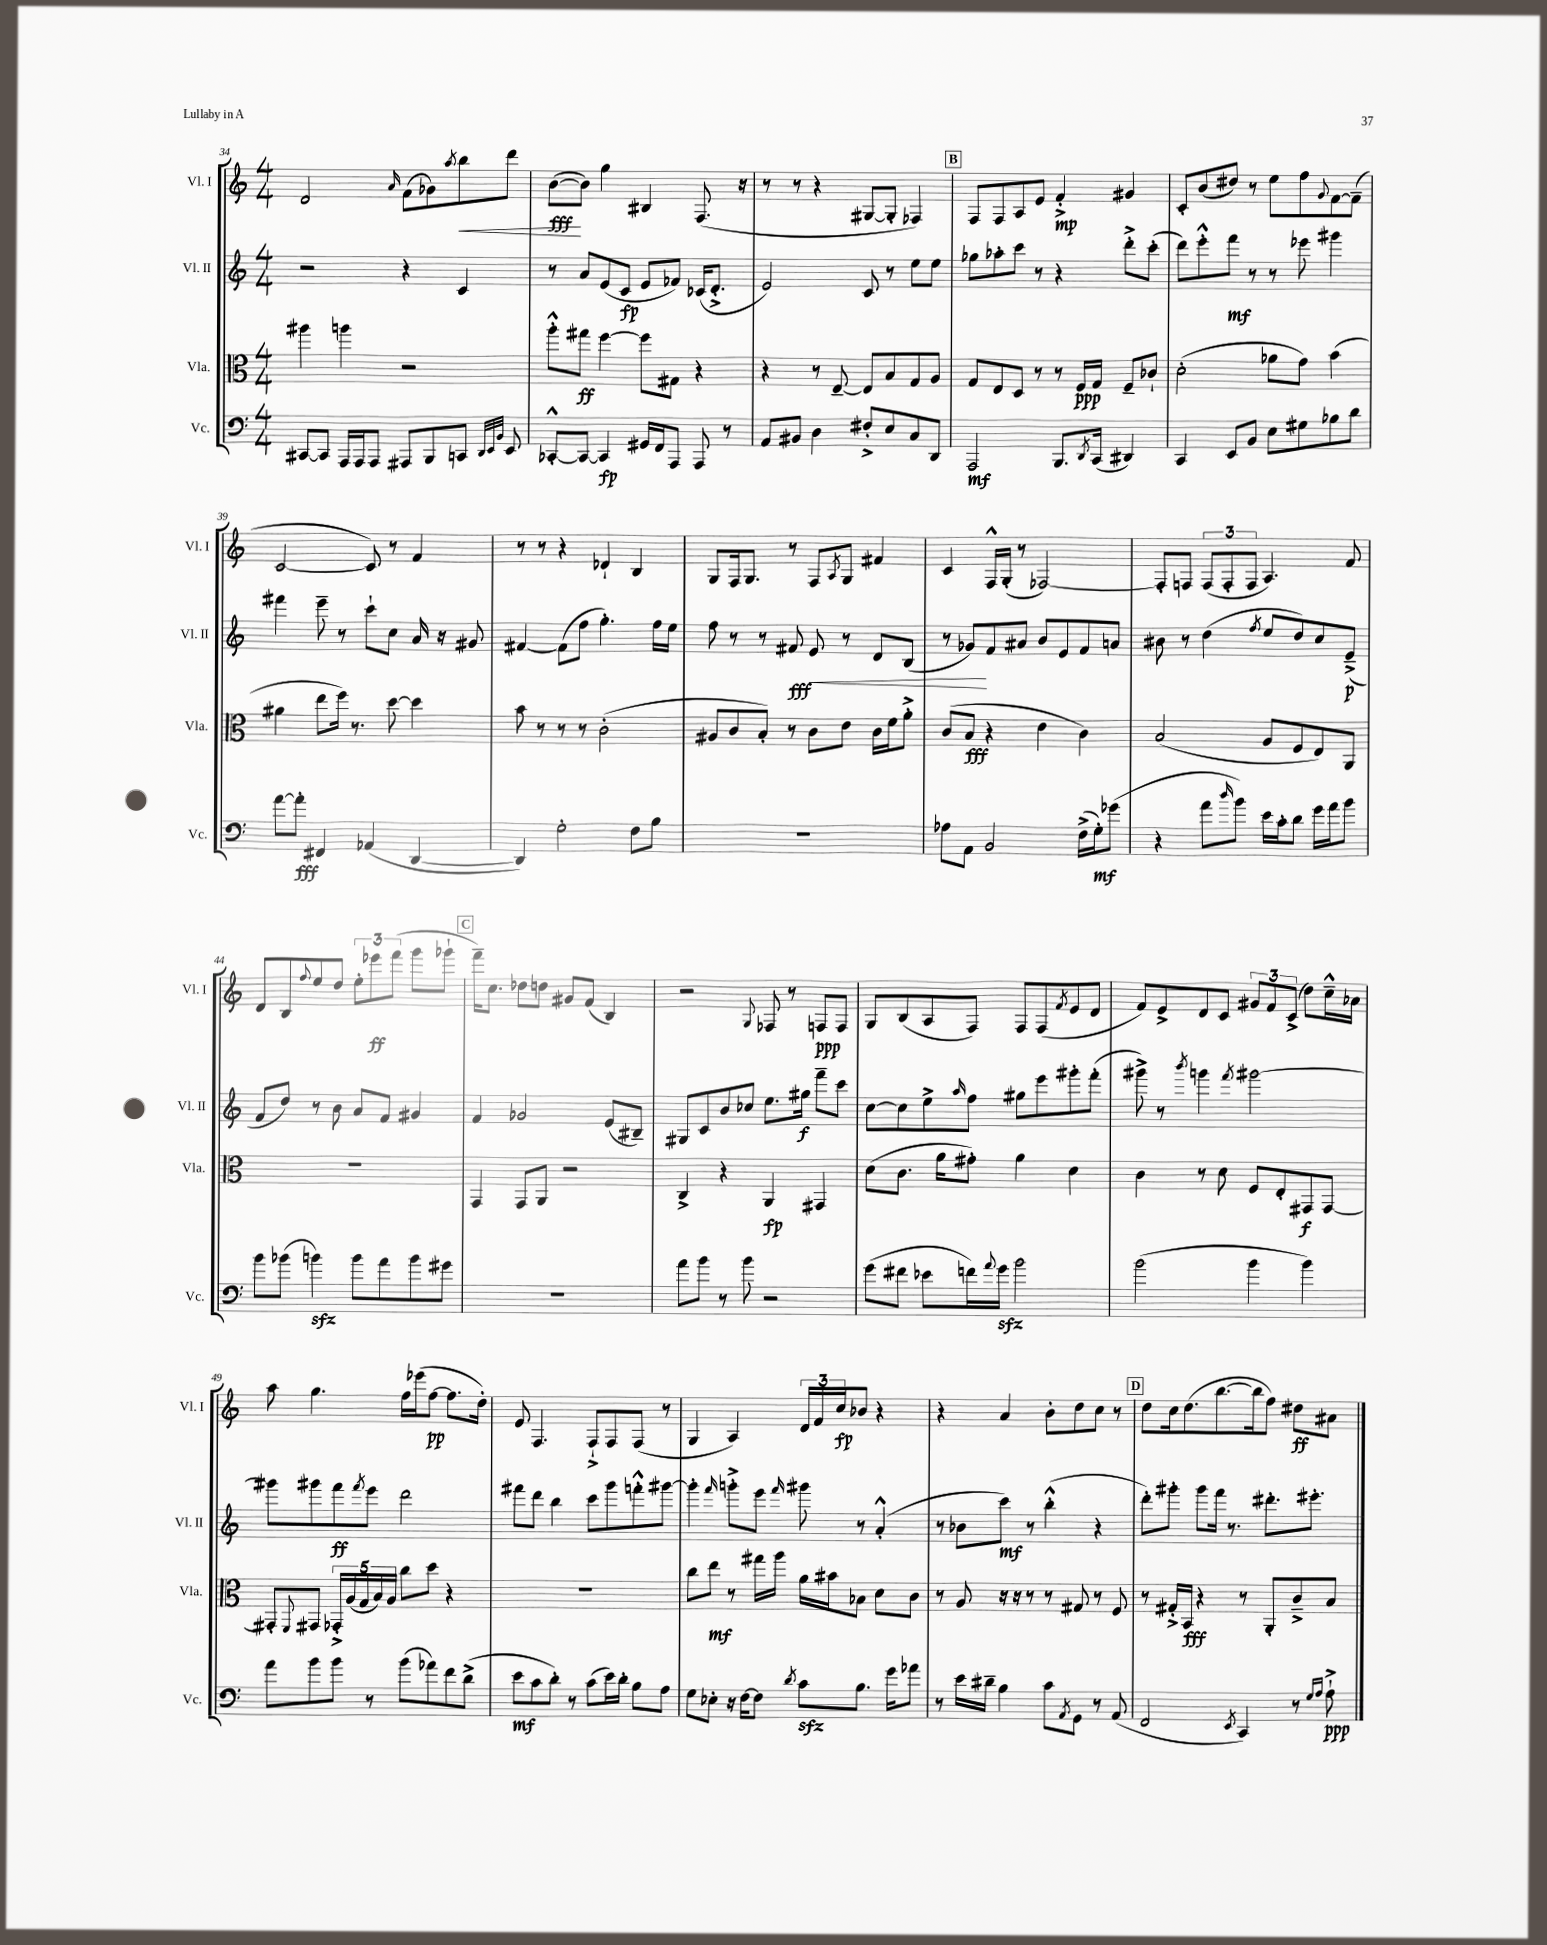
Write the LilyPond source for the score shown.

<<
\new StaffGroup <<
\new Staff = "s0" \with { instrumentName = "Vl. I" shortInstrumentName = "Vl. I" } {
    \clef treble \key c \major \numericTimeSignature \time 4/4
    d'2 \grace { a'16 } f'8( ges'8) \acciaccatura { a''8 } b''8\< d'''8 |
    b'8~\fff\!( b'8) g''4 bis4 f8.( r16 |
    r8 r8 r4 gis8~ gis8-. fes4) |
    \mark \markup { \box "B" } f8 f8 a8 e'8 f'4-.->\mp gis'4 |
    c'8-. b'8( dis''8) r8 e''8 f''8 \appoggiatura { g'8 } f'8~ f'8--( |
    c'2~ c'8) r8 f'4 |
    r8 r8 r4 des'4-! b4 |
    g8 f16 g8. r8 f8 \acciaccatura { a8 } g8 fis'4 |
    c'4 f16-^ g16-.( r8 fes2~) |
    fes8-. f8 \tuplet 3/2 { f8( f8-. f8 } a4.) f'8 |
    d'8 b8 \appoggiatura { f''8 } e''8 d''8 \tuplet 3/2 { e''8-. ees'''8\ff f'''8( } g'''8 ges'''8-! |
    \mark \markup { \box "C" } f'''16--) c''8. des''8 d''8 gis'8 f'8( b4) |
    r2 \appoggiatura { g8 } fes8 r8 f8\ppp f8 |
    g8 b8( a8 f8) f8 f8( \acciaccatura { f'8 } e'8 d'8 |
    f'8) e'8-> d'8 c'8 \tuplet 3/2 { gis'8 f'8 c'8->( } d''8) c''16---^ aes'16 |
    a''8 g''4. f''16 ees'''16( f''8~\pp f''8. d''16-.) |
    e'8 f4. f8-!-> f8 f8( r8 |
    g4 a4) \tuplet 3/2 { d'16 f'16 c''16\fp } bes'8 r4 |
    r4 a'4 b'8-. d''8 c''8 r8 |
    \mark \markup { \box "D" } d''8 c''16 d''8.( b''8.~ b''16 f''8) dis''8\ff ais'8 \bar "|." |
}
\new Staff = "s1" \with { instrumentName = "Vl. II" shortInstrumentName = "Vl. II" } {
    \clef treble \key c \major \numericTimeSignature \time 4/4
    r2 r4 c'4 |
    r8 a'8 e'8( c'8\fp e'8 fes'8) ces'16( d'8.-.-> |
    e'2) c'8 r8 e''8 e''8 |
    \mark \markup { \box "B" } ges''8 aes''8-. c'''8 r8 r4 d'''8-.-> c'''8-.( |
    d'''8) e'''8-.-^ f'''8\mf r8 r8 ees'''8 gis'''4 |
    fis'''4 e'''8-- r8 c'''8-! c''8 a'16 r16 gis'8 |
    fis'4~ fis'8( f''8 g''4.-.) f''16 e''16 |
    f''8 r8 r8 fis'8\fff e'8\< r8 d'8 b8( |
    r8 ges'8\!) f'8 ais'8 b'8 e'8 f'8 a'8 |
    bis'8 r8 d''4( \acciaccatura { f''8 } e''8 d''8) c''8 e'8--->\p( |
    f'8 d''8) r8 b'8 a'8 f'8 gis'4 |
    \mark \markup { \box "C" } f'4 ges'2 e'8( bis8--) |
    gis8 c'8 b'8 ces''8 e''8. gis''16\f f'''8-- c'''8 |
    c''8~ c''8 e''8-> \grace { a''16 } f''8 gis''8 e'''8 gis'''8-. f'''8-.( |
    gis'''8->) r8 \acciaccatura { b'''8 } g'''4 \acciaccatura { f'''8 } gis'''2~ |
    gis'''8 gis'''8 f'''8\ff \acciaccatura { f'''8 } e'''8 d'''2 |
    fis'''8 d'''8 b''4 c'''8 g'''8 f'''8-.-^ gis'''8~ |
    gis'''4-. \grace { f'''16 } g'''8-.-> e'''8 \grace { f'''16 } gis'''8 r8 a'4-.-^( |
    r8 bes'8 c'''8\mf) r8 b''4-.-^( r4 |
    \mark \markup { \box "D" } d'''8-.) gis'''8-. gis'''8 f'''16 r8. dis'''8.-. eis'''8.-. \bar "|." |
}
\new Staff = "s2" \with { instrumentName = "Vla." shortInstrumentName = "Vla." } {
    \clef alto \key c \major \numericTimeSignature \time 4/4
    ais''4 a''4 r2 |
    a''8-.-^ gis''8\ff f''4~ f''8 gis8 r4 |
    r4 r8 e8~-- e8 b8 g8 a8 |
    \mark \markup { \box "B" } g8 e8 d8 r8 r8 f16\ppp g16 f8-- ces'8-! |
    d'2-.( aes'8 g'8) b'4( |
    ais'4 e''8 f''16) r8. d''8~ d''4 |
    b'8 r8 r8 r8 c'2-.( |
    ais8 c'8 b8-.) r8 c'8 e'8 c'16 f'16 a'8-.-> |
    c'8( b8\fff r4 e'4 c'4) |
    b2( a8 f8 e8) a,8 |
    R1 |
    \mark \markup { \box "C" } g,4 g,8 a,8 r2 |
    c4-> r4 a,4\fp gis,4 |
    d'8( c'8. a'16 gis'8-.) a'4 d'4 |
    c'4 r8 d'8 f8 e8-. gis,8\f gis,8~ |
    gis,8-. \appoggiatura { f,8 } gis,8 \tuplet 5/4 { ges,16-.-> a16( g16 b16) a16 } c''8 d''8 r4 |
    R1 |
    c''8 e''8\mf r8 gis''16 a''16 a'16 bis'16 bes8 d'8 c'8 |
    r8 a8 r16 r16 r8 r8 gis8 r8 f8 |
    \mark \markup { \box "D" } r8 gis16-.-> b,16\fff r4 r8 a,8-. c'8---> b8 \bar "|." |
}
\new Staff = "s3" \with { instrumentName = "Vc." shortInstrumentName = "Vc." } {
    \clef bass \key c \major \numericTimeSignature \time 4/4
    cis,8~ cis,8 a,,16 a,,16 a,,8 ais,,8 b,,8 c,8 \grace { d,32 e,32 b,32 } e,8 |
    ces,8~-.-^ ces,8~ ces,4\fp gis,16 f,16 a,,8 a,,8 r8 |
    a,8 bis,8 d4 fis8-.-> e8 c8 d,8 |
    \mark \markup { \box "B" } a,,2\mf b,,8. \acciaccatura { d,8 } c,16( dis,4) |
    c,4 e,8 b,8 e8 gis8 bes8 d'8 |
    a'8~ a'8-.\fff fis,4 aes,4( d,4~ |
    d,4) g2-. f8 b8 |
    R1 |
    aes8 a,8 b,2 f16->( g16-.\mf) ges'8( |
    r4 a'8 \grace { d''16 } b'8) e'16 c'16-. d'8 g'16 a'16 b'8 |
    b'8 bes'8( b'4\sfz) b'8 a'8 b'8 gis'8 |
    \mark \markup { \box "C" } R1 |
    a'8 b'8 r8 b'8 r2 |
    g'8( fis'8 ees'8 f'16) \appoggiatura { a'8 } g'16\sfz b'2 |
    b'2( b'4 b'4) |
    a'8 b'8 b'8 r8 b'8( aes'8) f'8 d'8->( |
    e'8\mf c'8 d'8-.) r8 c'8( e'16) d'16-. b8 a8 |
    g8 ees8-. r16 f16~ f8 \acciaccatura { d'8 } c'8\sfz b8. g'16 aes'8 |
    r8 e'16 dis'16-- b4 c'8 \acciaccatura { a,8 } g,8 r8 a,8( |
    \mark \markup { \box "D" } f,2 \acciaccatura { e,8 } c,4) r8 \grace { g16 a16 } a8-!->\ppp \bar "|." |
}
>>
>>
\layout { \context { \Score currentBarNumber = #34 } }
